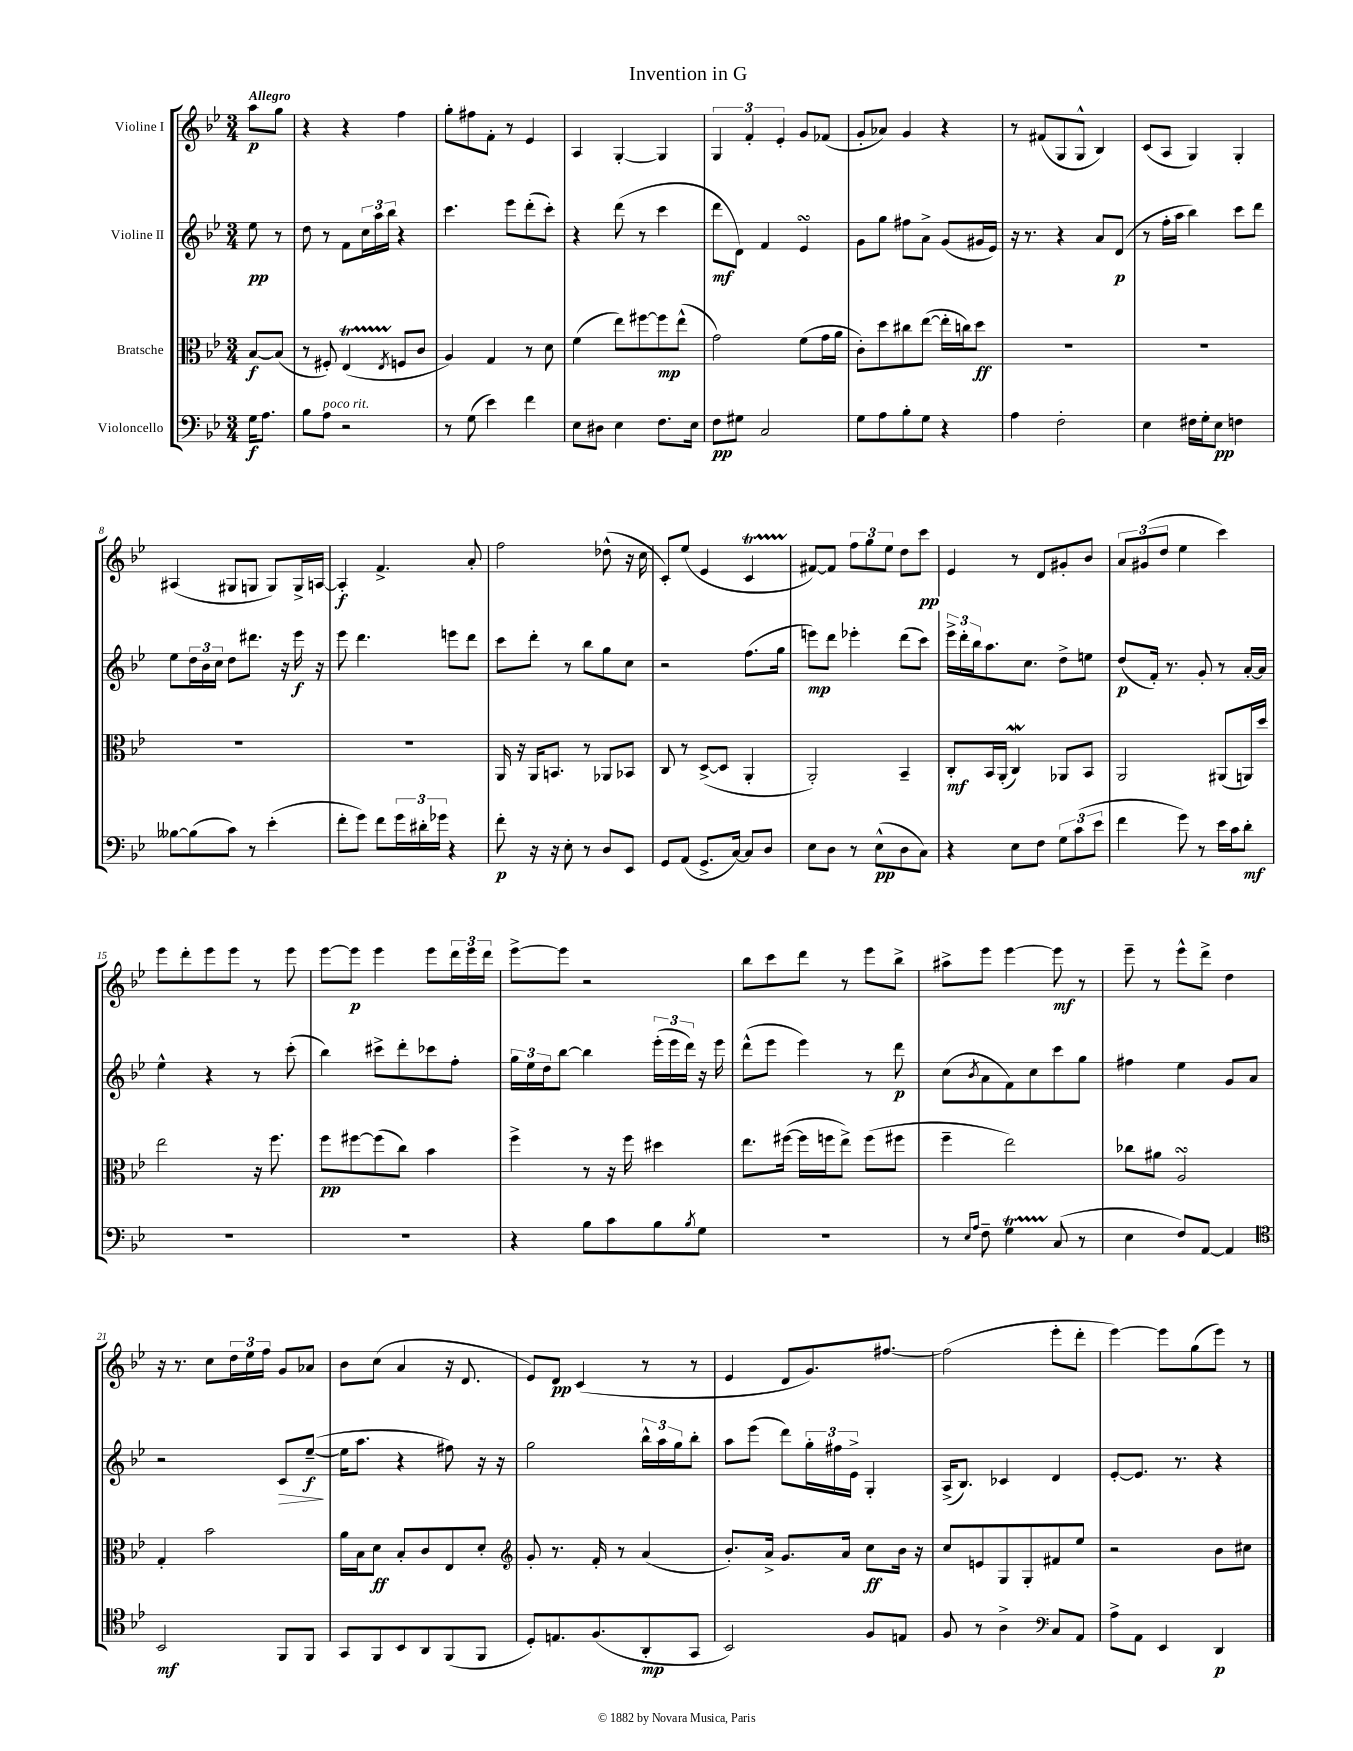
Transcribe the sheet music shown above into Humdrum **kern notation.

**kern	**kern	**kern	**kern
*staff4	*staff3	*staff2	*staff1
*clefF4	*clefC3	*clefG2	*clefG2
*k[b-e-]	*k[b-e-]	*k[b-e-]	*k[b-e-]
*M3/4	*M3/4	*M3/4	*M3/4
16G\LK	[8B-/L	8ee-\	8aa\L
8.A\J	.	.	.
.	(8B-/]J	8r	8gg\J
=	=	=	=
8B-\L	8r	8dd\	4r
8A\J	8F#'/)	8r	.
2r	(4E-/	8f\L	4r
.	.	24cc\L	.
.	.	24aa\	.
.	.	24bb-\JJ	.
.	8qE-/	.	.
.	8F/L	4r	4ff\
.	8c/J	.	.
=	=	=	=
8r	4A/)	4.ccc\	8gg'\L
(8G\	.	.	8ff#\
4e-\)	4G/	.	8f'\J
.	.	8eee-\L	8r
4f\	8r	(8ddd'\	4e-/
.	8d\	8ccc'\J)	.
=	=	=	=
8E-\L	(4f\	4r	4A/
8D#\J	.	.	.
4E-\	8ee-\L)	(8ddd\	[4G'/
.	[8ff#\	8r	.
8.F\L	8ff#\]	4ccc\	4G/]
.	(8ee-^^\J	.	.
16E-\Jk	.	.	.
=	=	=	=
8F\L	2g\)	8ddd\L	6G/
8G#\J	.	8d\J)	.
.	.	.	6f'/
2C/	.	4f/	.
.	.	.	6e-'/
.	(8f\L	4e-/	8g/L
.	16g\L	.	(8f-/J
.	16a\JJ	.	.
=	=	=	=
8G\L	8c'\L)	8g\L	8g'/L
8A\	8dd\	8gg\J	8a-/J)
8B-'\	8cc#\	8ff#\L	4g/
8G\J	([8ee-\J	8a^\J	.
4r	16ee-'\]LL	(8g/L	4r
.	16cc\J)	.	.
.	8dd\J	16g#/L	.
.	.	16e-/JJ)	.
=	=	=	=
4A\	2.r	16r	8r
.	.	8.r	.
.	.	.	(8f#/L
2F'\	.	4r	8G/
.	.	.	8G^^/J
.	.	8a/L	4B-/)
.	.	(8d/J	.
=	=	=	=
4E-\	2.r	8r	(8c/L
.	.	16ff'\LL	8A/J
.	.	16aa\JJ	.
16F#\LL	.	4bb-\)	4G/)
16G'\J	.	.	.
8E-\J	.	.	.
4F\	.	8ccc\L	4G'/
.	.	8ddd\J	.
=	=	=	=
[8B--\L	2.r	8ee-\L	(4A#/
(8B--\]	.	24dd\L	.
.	.	24b-\	.
.	.	24cc\JJ	.
8c\J)	.	8dd\L	8G#/L
8r	.	8.ddd#\J	8G/J
(4e-'\	.	.	8G/L)
.	.	16r	.
.	.	16eee-\	16G^/L
.	.	16r	[16A/JJ
=	=	=	=
8f'\L	2.r	8eee-\	4A'/]
8g\J)	.	4.ddd\	.
8f\L	.	.	4.f^/
24g\L	.	.	.
24d#'\	.	.	.
24g-\JJ	.	.	.
4r	.	8eee\L	.
.	.	8ddd\J	8a'/
=	=	=	=
8f'\	16AA/	8ccc\L	2ff\
.	16r	.	.
16r	16AA/LK	8ddd'\J	.
16r	8.BB/J	.	.
8E-'\	.	8r	.
8r	8r	8bb-\L	.
8D/L	8AA-/L	8gg\	(8dd-^^\
8EE-/J	8BB-/J	8cc\J	16r
.	.	.	16cc\
=	=	=	=
8GG/L	8C/	2r	8c'/L)
(8AA/J	8r	.	(8ee-/J
8.GG^/L	([8D^/L	.	4e-/
.	8D/]J	.	.
[16C/Jk)	.	.	.
8C/]L	4AA'/	(8.ff\L	4c/
8D/J	.	.	.
.	.	16gg\Jk	.
=	=	=	=
8E-\L	2AA'/)	8eee\L)	[8f#/L)
8D\J	.	8ddd\J	8f#/]J
8r	.	4eee-'\	12ff\L
.	.	.	12gg\
(8E-^^\L	.	.	.
.	.	.	12ee-\J
8D\	4BB-~/	(8ddd\L	8dd\L
8C\J)	.	8ccc\J)	8ccc\J
=	=	=	=
4r	8C'/L	24eee-^\LL	4e-/
.	.	24ddd'\	.
.	.	24bb-\J	.
.	16BB-/L	8.aa\	.
.	(16AA'/JJ	.	.
8E-\L	4C/)	.	8r
.	.	8.cc\J	.
8F\J	.	.	8d/L
12G\L	8AA-/L	8dd^\L	8g#'/
(12c\	.	.	.
.	8BB-/J	8ee\J	8b-/J
12e-\J	.	.	.
=	=	=	=
4f\	2AA/	(8dd/L	12a/L
.	.	.	(12g#/
.	.	16f'/Jk)	.
.	.	.	12dd/J
.	.	8.r	.
8g\)	.	.	4ee-\
8r	.	8g'/	.
16e-\LL	(8AA#/L	8r	4ccc\)
16c\J	.	.	.
8d'\J	16AA/L)	[16a'/LL	.
.	16dd/JJ	16a/]JJ	.
=	=	=	=
2.r	2ee-\	4ee-^^\	8eee-\L
.	.	.	8ddd'\
.	.	4r	8eee-\
.	.	.	8eee-\J
.	16r	8r	8r
.	8.ff\	.	.
.	.	(8ccc'\	8eee-\
=	=	=	=
2.r	8ff\L	4bb-\)	[8eee-\L
.	[8ff#\	.	8eee-\]J
.	(8ff#\]	8ccc#^\L	4eee-\
.	8cc\J)	8ddd'\	.
.	4b-\	8ccc-\	8eee-\L
.	.	8ff'\J	24ddd\L
.	.	.	24eee-\
.	.	.	24ddd\JJ
=	=	=	=
4r	4ff^\	24gg\LL	[8eee-^\L
.	.	24ee-\	.
.	.	24dd\J	.
.	.	[8bb-\J	8eee-\]J
8B-\L	8r	4bb-\]	2r
8c\	16r	.	.
.	16ff\	.	.
8B-\	4dd#\	(24eee-'\LL	.
.	.	24eee-\	.
.	.	24ddd\JJ)	.
8qB-/	.	.	.
8G\J	.	16r	.
.	.	16eee-\	.
=	=	=	=
2.r	8.ee-\L	(8ddd^^\L	8bb-\L
.	.	8eee-\J	8ccc\
.	([16ff#\Jk	.	.
.	16ff#\]LL	4eee-\)	8ddd\J
.	16ff\J	.	.
.	8ee-^\J)	.	8r
.	(8ff\L	8r	8eee-\L
.	8ff#\J	8ddd\	8bb-^\J
=	=	=	=
8r	4ff~\	(8cc\L	8aa#^\L
16qqE-/LL	.	.	.
16qqA/JJ	.	8qb-/	.
8F~\	.	8a\	8eee-\J
4G\	2ee-\)	8f\)	[4eee-\
.	.	8cc\	.
(8C/	.	8ccc\	8eee-\]
8r	.	8gg\J	8r
=	=	=	=
4E-\	8cc-\L	4ff#\	8eee-~\
.	8a#\J	.	8r
8F/L)	2A/	4ee-\	8eee-^^\L
[8AA/J	.	.	8ddd^\J
4AA/]	.	8g/L	4dd\
.	.	8a/J	.
=	=	=	=
*clefC4	*	*	*
2BB-/	4G'/	2r	16r
.	.	.	8.r
.	2b-\	.	8cc\L
.	.	.	24dd\L
.	.	.	24ee-\
.	.	.	24ff\JJ
8FF/L	.	8c/L	8g/L
8FF/J	.	([8ee-~/J	8a-/J
=	=	=	=
8GG/L	16a\LL	16ee-\]LK	8b-\L
.	16B-\J	8.aa\J	.
8FF/	8d\J	.	(8cc\J
8BB-/	8B-'/L	4r	4a/
8AA/	8c/	.	.
(8FF/	8E-/	8ff#\)	16r
.	.	.	8.d/
8FF/J	8d'/J	16r	.
.	.	16r	.
=	=	=	=
*	*clefG2	*	*
8D'/L)	8g'/	2gg\	8e-/L)
8.E/	8.r	.	8d/J
.	.	.	(4c/
(8.F/	16f'/	.	.
.	8r	.	.
8AA'/	(4a/	24bb-^^\LL	8r
.	.	24aa\	.
.	.	24gg\J	.
8GG/J	.	8bb-'\J	8r
=	=	=	=
2BB-/)	8.b-'/L)	8aa\L	4e-/
.	.	(8eee-\J	.
.	16a^/Jk	.	.
.	8.g/L	8ddd\L)	8d/L
.	.	24gg'\L	8.g/)
.	.	24ff#\	.
.	16a/Jk	.	.
.	.	24e-^\JJ	.
8F/L	8cc\L	4G'/	.
.	.	.	[8.ff#/J
8E/J	16b-\Jk	.	.
.	16r	.	.
=	=	=	=
8F/	8cc/L	(16A^/LK	(2ff#\]
.	.	8.B-/J)	.
8r	8e/	.	.
4A^\	8G/	4c-/	.
.	8G'/	.	.
*clefF4	*	*	*
8C/L	8f#/	4d/	8eee-'\L
8AA/J	8ee-/J	.	8ddd'\J
=	=	=	=
8A^\L	2r	[8e-'/L	[4eee-\)
8AA\J	.	8.e-/]J	.
4EE-/	.	.	8eee-\]L
.	.	8.r	.
.	.	.	(8gg\
4DD/	8b-\L	4r	8eee-\J)
.	8cc#\J	.	8r
==	==	==	==
*-	*-	*-	*-
